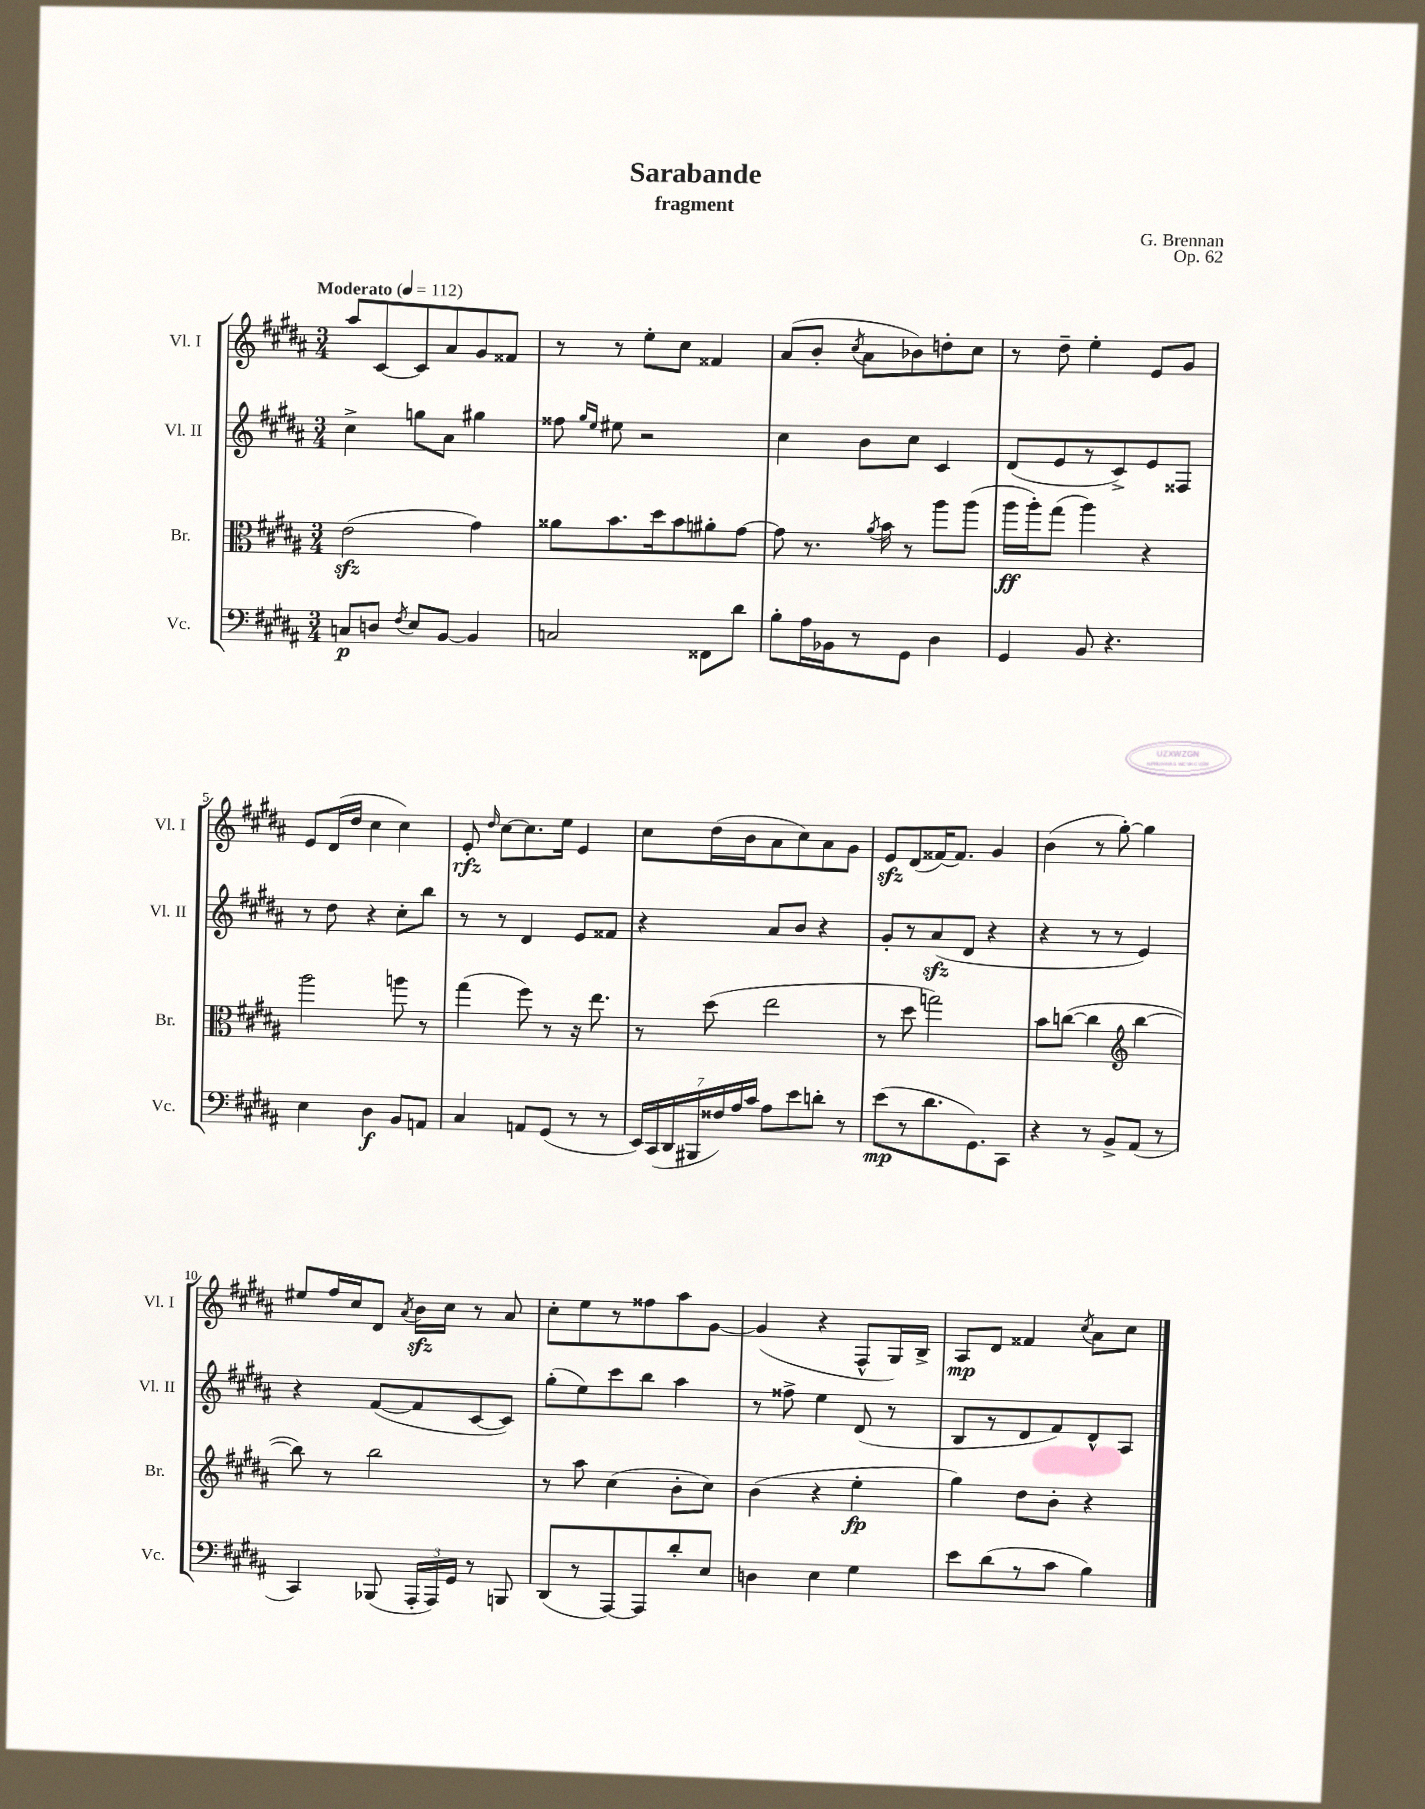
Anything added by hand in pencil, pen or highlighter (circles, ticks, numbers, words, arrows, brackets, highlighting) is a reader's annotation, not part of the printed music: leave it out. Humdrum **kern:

**kern	**kern	**kern	**kern
*staff4	*staff3	*staff2	*staff1
*clefF4	*clefC3	*clefG2	*clefG2
*k[f#c#g#d#a#]	*k[f#c#g#d#a#]	*k[f#c#g#d#a#]	*k[f#c#g#d#a#]
*M3/4	*M3/4	*M3/4	*M3/4
*MM112	*MM112	*MM112	*MM112
8C	(2e	4cc#^	8aa#
8D	.	.	[8c#
8qF#	.	.	.
8E	.	8gg	8c#]
[8BB	.	8a#	8a#
4BB]	4g#)	4gg#	8g#
.	.	.	8f##
=	=	=	=
2C	8a##	8ff##	8r
.	.	16qqgg#	.
.	.	16qqee	.
.	8.b	8ee#	8r
.	.	2r	8ee'
.	16dd#	.	.
.	8b	.	8cc#
8FF##	8a#'	.	4f##
8d#	[8g#	.	.
=	=	=	=
8B'	8g#]	4cc#	(8a#
16A#	8.r	.	8b'
16BB-	.	.	.
.	.	.	8qcc#
8r	.	8b	8a#
.	8qa#	.	.
.	16b	.	.
8GG#	8r	8cc#	8b-)
4D#	8aa#	4c#	8dd'
.	(8aa#	.	8cc#
=	=	=	=
4GG#	16aa#	(8d#	8r
.	16aa#')	.	.
.	(8gg#	8e	8dd#~
8BB	4aa#)	8r	4ee'
4.r	.	8c#^)	.
.	4r	8e	8e
.	.	8F##	8g#
=	=	=	=
4E	2aa#	8r	8e
.	.	8dd#	(16d#
.	.	.	16dd#
4D#	.	4r	4cc#
8BB	8aa	8cc#'	4cc#)
8AA	8r	8bb	.
=	=	=	=
4C#	(4gg#	8r	8e'
.	.	.	16qqdd#
.	.	8r	[8cc#
8AA	8ff#)	4d#	8.cc#]
(8GG#	8r	.	.
.	.	.	16ee
8r	16r	8e	4e
.	8.ee	.	.
8r	.	8f##	.
=	=	=	=
28EE)	8r	4r	8cc#
(28CC#	.	.	.
28DD#	.	.	.
28BBB#	.	.	.
.	(8dd#	.	(16dd#
28F##)	.	.	.
28A#	.	.	.
.	.	.	16b
28c#	.	.	.
8A#	2ee	8a#	8a#
8e	.	8b	8cc#)
8d'	.	4r	8a#
8r	.	.	8g#
=	=	=	=
(8e	8r	8g#'	8e
8r	8dd#	8r	(8d#
8.d#	2gg)	(8a#	[16f##)
.	.	.	8.f##]
.	.	8d#	.
8.GG#)	.	.	.
.	.	4r	4g#
8CC#	.	.	.
=	=	=	=
4r	8b	4r	(4b
.	([8cc	.	.
8r	4cc]	8r	8r
8BB^	.	8r	[8gg#')
*	*clefG2	*	*
(8AA#	[4bb	4e)	4gg#]
8r	.	.	.
=	=	=	=
4CC#)	8bb])	4r	8ee#
.	8r	.	16ff#
.	.	.	16cc#
(8BBB-	2bb	([8f#	8d#
.	.	.	8qa#
24AAA#'	.	8f#]	16b
24AAA#)	.	.	.
.	.	.	16cc#
24GG#	.	.	.
8r	.	[8c#	8r
8BBB	.	8c#])	8a#
=	=	=	=
(8DD#	8r	(8gg#'	8cc#'
8r	8aa#	8ee)	8ee
[8AAA#)	(4cc#	8ccc#	8r
8AAA#]	.	8bb	8ff##
8d#'	8b'	4aa#	8aa#
8E	8cc#)	.	[8g#
=	=	=	=
4D	(4b	8r	(4g#]
.	.	8ff##^	.
4E	4r	4ee	4r
4G#	4ee'	(8d#	8F#^^
.	.	8r	16G#)
.	.	.	16B^
=	=	=	=
8e	4gg#)	8B	8A#
(8d#	.	8r	8d#
8r	8dd#	8d#	4f##
8c#	8b'	8f#)	.
.	.	.	8qcc#
4B)	4r	8d#^^	8a#
.	.	8A#	8cc#
==	==	==	==
*-	*-	*-	*-
